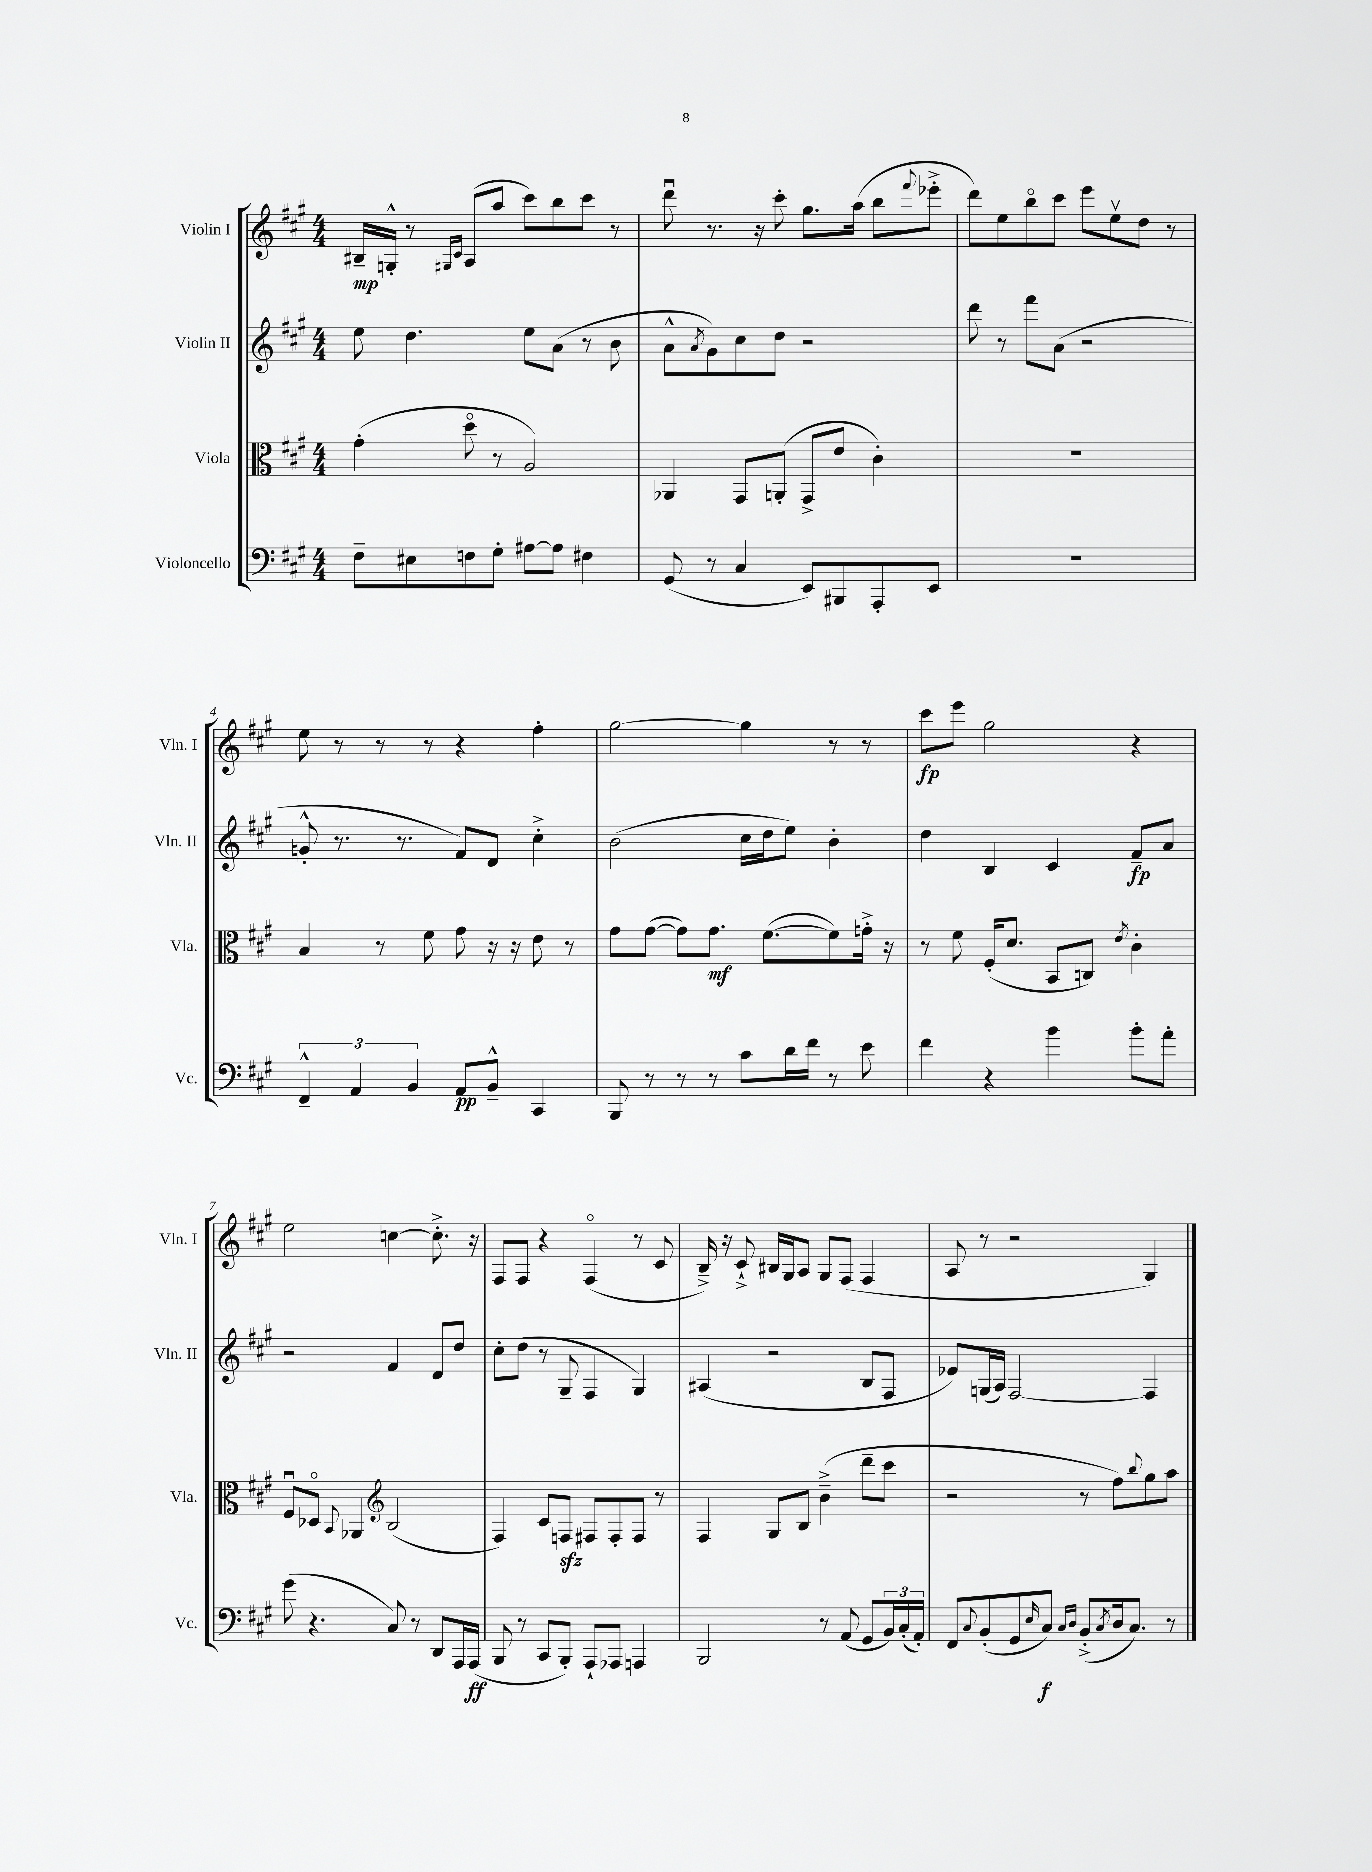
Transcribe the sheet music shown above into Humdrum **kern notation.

**kern	**dynam	**kern	**dynam	**kern	**dynam	**kern	**dynam
*part4	*part4	*part3	*part3	*part2	*part2	*part1	*part1
*staff4	*staff4	*staff3	*staff3	*staff2	*staff2	*staff1	*staff1
*I"Violoncello	*	*I"Viola	*	*I"Violin II	*	*I"Violin I	*
*I'Vc.	*	*I'Vla.	*	*I'Vln. II	*	*I'Vln. I	*
*clefF4	*	*clefC3	*	*clefG2	*	*clefG2	*
*k[f#c#g#]	*	*k[f#c#g#]	*	*k[f#c#g#]	*	*k[f#c#g#]	*
*M4/4	*	*M4/4	*	*M4/4	*	*M4/4	*
=1	=1	=1	=1	=1	=1	=1	=1
8F#~\L	.	(4g#'\	.	8ee\	.	16B#X~/LL	mp
.	.	.	.	.	.	16Gn'^^/JJ	.
8E#X\	.	.	.	4.dd\	.	8r	.
.	.	.	.	.	.	16qqG#X/LL	.
.	.	.	.	.	.	16qqc#/JJ	.
8Fn\	.	8dd\	.	.	.	(8A/L	.
8G#'\J	.	8r	.	.	.	8aa/J	.
[8A#X\L	.	2A/)	.	8ee\L	.	8ccc#\L)	.
8A#\J]	.	.	.	(8a\J	.	8bb\	.
4F#X\	.	.	.	8r	.	8ccc#\J	.
.	.	.	.	8b\	.	8r	.
=2	=2	=2	=2	=2	=2	=2	=2
(8GG#/	.	4AA-X/	.	8a^^\L	.	8dddu\	.
.	.	.	.	8qa/	.	.	.
8r	.	.	.	8g#\)	.	8.r	.
4C#/	.	8GG#/L	.	8cc#\	.	.	.
.	.	.	.	.	.	16r	.
.	.	(8AAn'/J	.	8dd\J	.	8ccc#'\	.
8EE/L)	.	8GG#^/L	.	2r	.	8.gg#\L	.
8BBB#X/	.	8e/J	.	.	.	.	.
.	.	.	.	.	.	(16aa\Jk	.
8AAA'/	.	4c#'\)	.	.	.	8bb\L	.
.	.	.	.	.	.	8qqfff#/	.
8EE/J	.	.	.	.	.	8eee-X'^\J	.
=3	=3	=3	=3	=3	=3	=3	=3
1r	.	1r	.	8ddd\	.	8ddd\L)	.
.	.	.	.	8r	.	8ee\	.
.	.	.	.	8fff#\L	.	8bb\	.
.	.	.	.	(8a\J	.	8ccc#\J	.
.	.	.	.	2r	.	8eee\L	.
.	.	.	.	.	.	8eev\	.
.	.	.	.	.	.	8dd\J	.
.	.	.	.	.	.	8r	.
!!LO:LB:g=z
=4	=4	=4	=4	=4	=4	=4	=4
6FF#~^^/	.	4B/	.	8gn'^^/	.	8ee\	.
.	.	.	.	8.r	.	8r	.
6AA/	.	.	.	.	.	.	.
.	.	8r	.	.	.	8r	.
.	.	.	.	8.r	.	.	.
6BB/	.	.	.	.	.	.	.
.	.	8f#\	.	.	.	8r	.
8AA/L	pp	8g#\	.	8f#/L)	.	4r	.
8BB~^^/J	.	16r	.	8d/J	.	.	.
.	.	16r	.	.	.	.	.
4CC#/	.	8e\	.	4cc#'^\	.	4ff#'\	.
.	.	8r	.	.	.	.	.
=5	=5	=5	=5	=5	=5	=5	=5
8BBB/	.	8g#\L	.	(2b\	.	[2gg#\	.
8r	.	([8g#\J	.	.	.	.	.
8r	.	8g#\L])	.	.	.	.	.
8r	.	8.g#\J	mf	.	.	.	.
8c#\L	.	.	.	16cc#\LL	.	4gg#\]	.
.	.	([8.f#\L	.	16dd\J	.	.	.
16d\L	.	.	.	8ee\J)	.	.	.
16f#\JJ	.	.	.	.	.	.	.
8r	.	8f#\])	.	4b'\	.	8r	.
8e\	.	16gn'^\Jk	.	.	.	8r	.
.	.	16r	.	.	.	.	.
=6	=6	=6	=6	=6	=6	=6	=6
4f#\	.	8r	.	4dd\	.	8ccc#\L	fp
.	.	8f#\	.	.	.	8eee\J	.
4r	.	(16F#'/KL	.	4B/	.	2gg#\	.
.	.	8.d/J	.	.	.	.	.
4b\	.	8BB/L	.	4c#/	.	.	.
.	.	8Cn/J)	.	.	.	.	.
.	.	8qe/	.	.	.	.	.
8b'\L	.	4c#'\	.	8f#~/L	fp	4r	.
8a'\J	.	.	.	8a/J	.	.	.
!!LO:LB:g=z
=7	=7	=7	=7	=7	=7	=7	=7
(8g#\	.	8F#u/L	.	2r	.	2ee\	.
4.r	.	8D-X/J	.	.	.	.	.
.	.	8qqBB/	.	.	.	.	.
.	.	4AA-X/	.	.	.	.	.
*	*	*clefG2	*	*	*	*	*
8C#/)	.	(2B/	.	4f#/	.	[4ccn\	.
8r	.	.	.	.	.	.	.
8DD/L	.	.	.	8d/L	.	8.cc'^\]	.
16AAA/L	.	.	.	8dd/J	.	.	.
(16AAA/JJ	ff	.	.	.	.	16r	.
=8	=8	=8	=8	=8	=8	=8	=8
8BBB/	.	4F#/)	.	8cc#'\L	.	8F#/L	.
8r	.	.	.	(8dd\J	.	8F#/J	.
8CC#/L	.	8c#/L	.	8r	.	4r	.
8BBB'/J)	.	8Fnzz/J	.	8G#~/	.	.	.
8AAA`/L	.	8F#X/L	.	4F#/	.	(4F#/	.
8AAA-X/J	.	8F#'/	.	.	.	.	.
4AAAn/	.	8F#/J	.	4G#/)	.	8r	.
.	.	8r	.	.	.	8c#/	.
=9	=9	=9	=9	=9	=9	=9	=9
2BBB/	.	4F#/	.	(4A#X/	.	16B~^/)	.
.	.	.	.	.	.	16r	.
.	.	.	.	.	.	8c#`^/	.
.	.	8G#/L	.	2r	.	16B#X/LL	.
.	.	.	.	.	.	16G#/J	.
.	.	8B/J	.	.	.	8A/J	.
8r	.	(4b~^\	.	.	.	8G#/L	.
(8AA/	.	.	.	.	.	(8F#/J	.
8GG#/L	.	8ddd~\L	.	8B/L	.	4F#/	.
24BB/L)	.	8ccc#\J	.	8F#/J	.	.	.
(24C#'/	.	.	.	.	.	.	.
24AA'/JJ)	.	.	.	.	.	.	.
=10	=10	=10	=10	=10	=10	=10	=10
8FF#/L	.	2r	.	8e-X/L)	.	8A/	.
8qqC#/	.	.	.	.	.	.	.
(8BB'/	.	.	.	(16Gn/L	.	8r	.
.	.	.	.	16A/JJ)	.	.	.
8GG#/	.	.	.	[2F#/	.	2r	.
16qqE/	.	.	.	.	.	.	.
8C#/J)	f	.	.	.	.	.	.
16qqC#/LL	.	.	.	.	.	.	.
16qqD/JJ	.	.	.	.	.	.	.
(8BB'^/L	.	8r	.	.	.	.	.
8qC#/	.	.	.	.	.	.	.
16D/k	.	8ff#\L)	.	.	.	.	.
8.C#/J)	.	.	.	.	.	.	.
.	.	8qqbb/	.	.	.	.	.
.	.	8gg#\	.	4F#/]	.	4G#/)	.
8r	.	8aa\J	.	.	.	.	.
==	==	==	==	==	==	==	==
*-	*-	*-	*-	*-	*-	*-	*-
